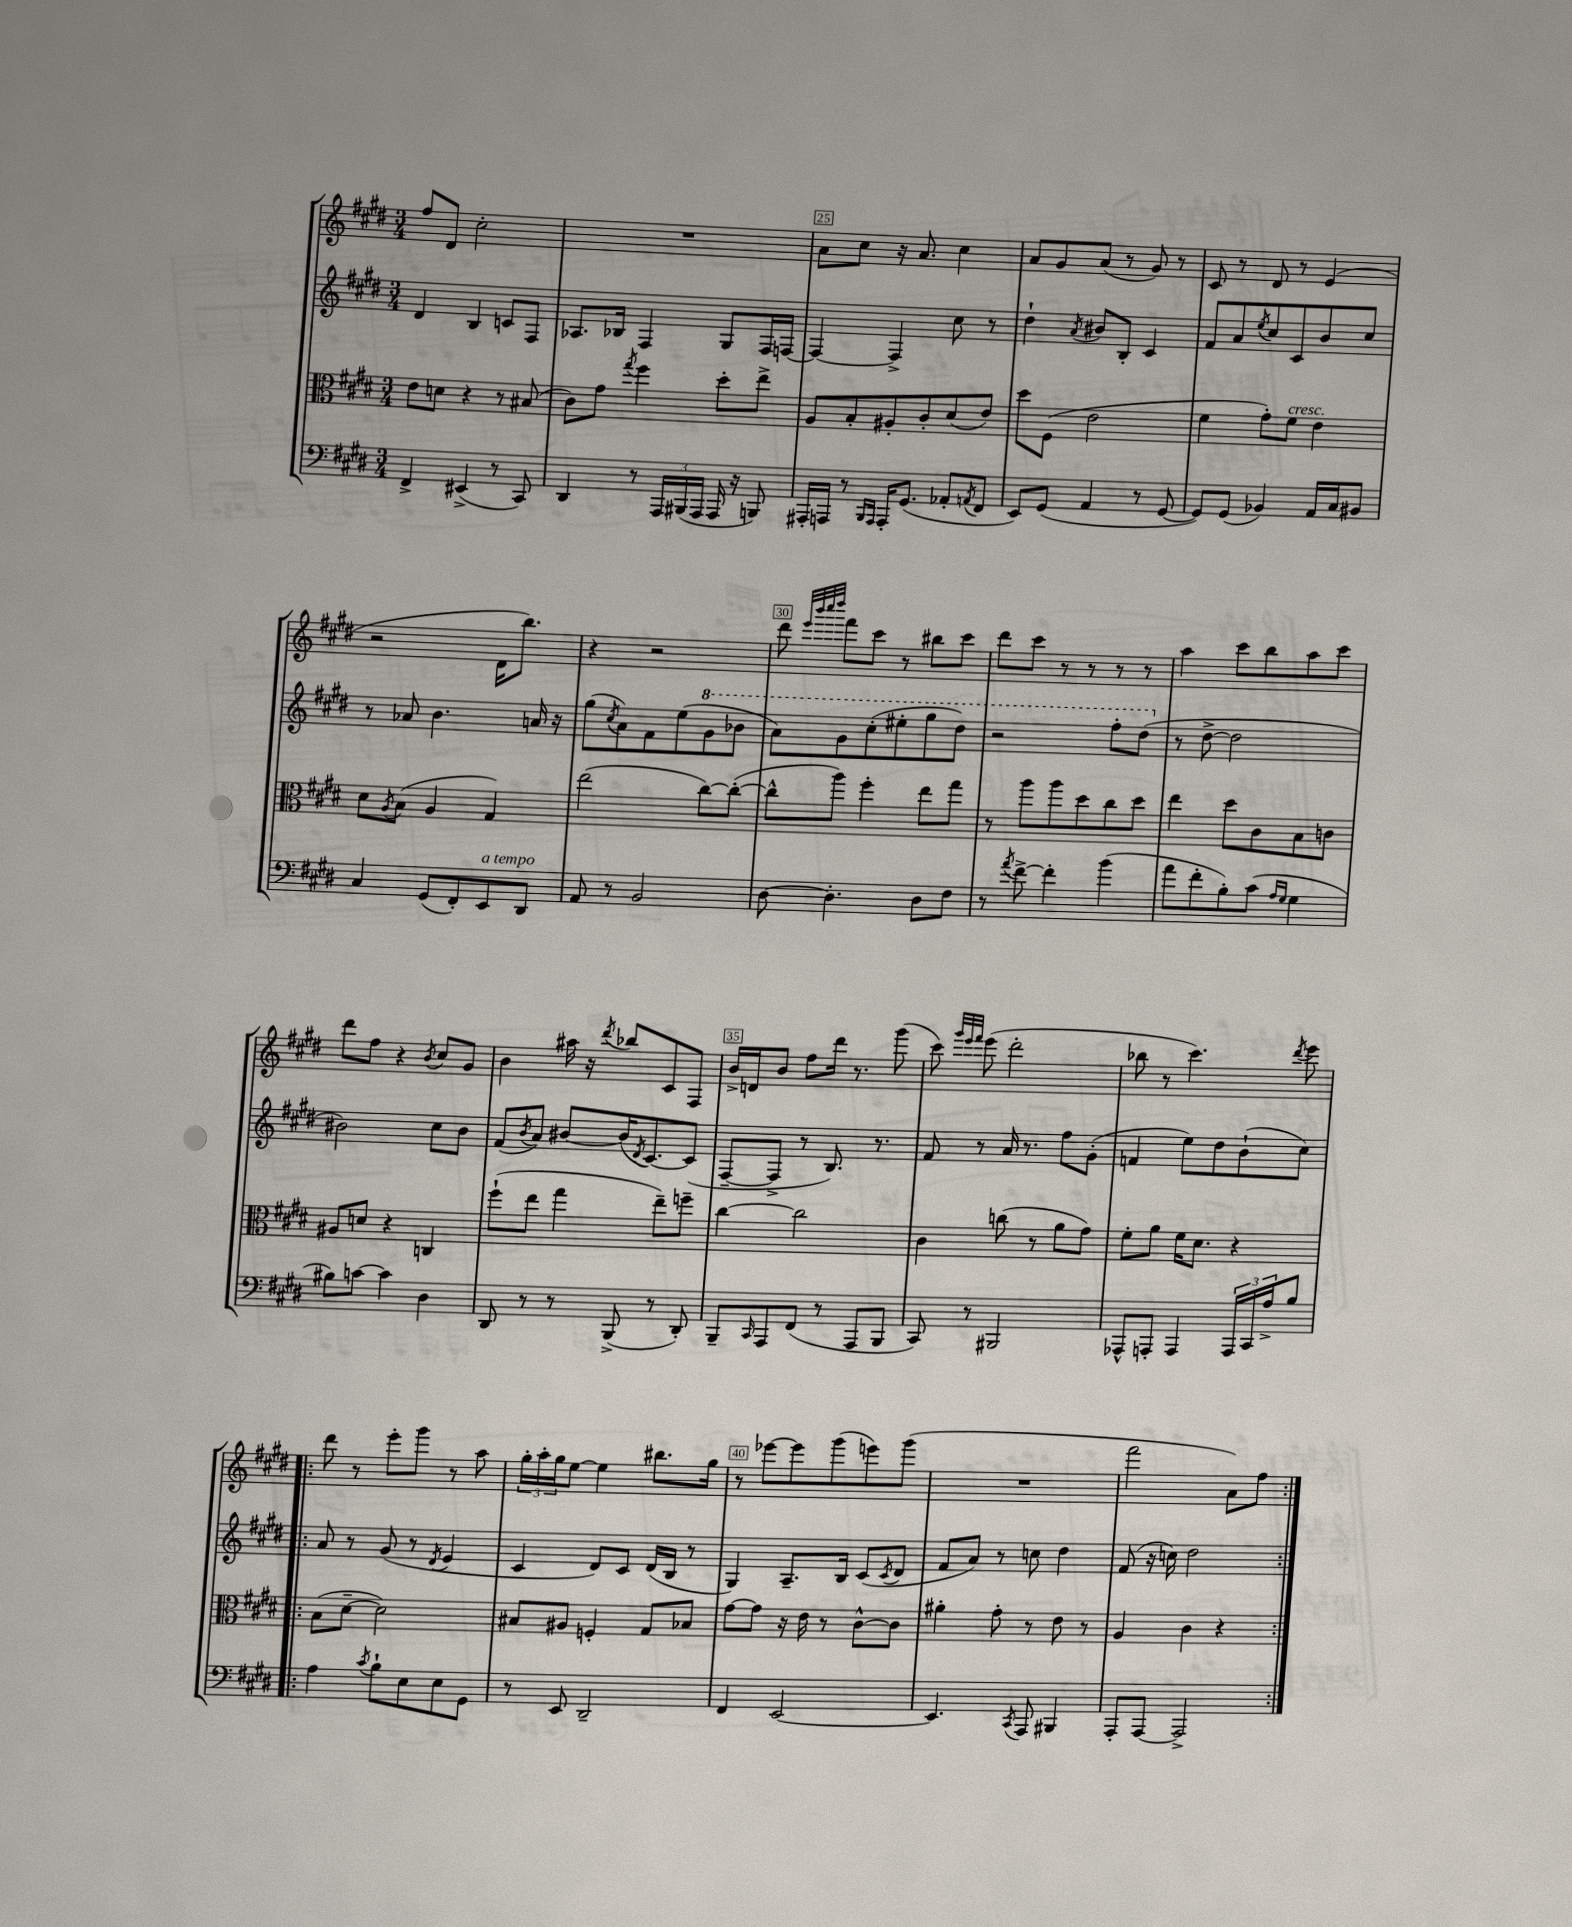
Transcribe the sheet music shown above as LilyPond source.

<<
\new StaffGroup <<
\new Staff = "s0" {
    \clef treble \key e \major \numericTimeSignature \time 3/4
    fis''8 dis'8 cis''2-. |
    R2. |
    a'8 cis''8 r16 a'8. cis''4 |
    a'8 gis'8 a'8( r8 gis'8) r8 |
    cis'8 r8 dis'8 r8 e'4( |
    r2 dis'16 b''8.) |
    r4 r2 |
    dis'''8 \grace { e'''32 b'''32 cis''''32 dis''''32 } fis'''8 cis'''8 r8 bis''8 cis'''8 |
    dis'''8 cis'''8 r8 r8 r8 r8 |
    a''4 cis'''8 b''8 a''8 cis'''8 |
    dis'''8 fis''8 r4 \acciaccatura { b'8 } cis''8 gis'8 |
    b'4 ais''16 r16 \acciaccatura { dis'''8 } bes''8 cis'8 fis8 |
    b'16-> d'16 b'8 fis''8 dis'''16 r8. gis'''8( |
    cis'''8) \grace { gis'''32 e'''32 fis'''32 } e'''8( dis'''2-. |
    bes''8 r8 cis'''4.) \acciaccatura { dis'''8 } e'''8 |
    \repeat volta 2 { dis'''8 r8 e'''8-. gis'''8 r8 a''8 |
    \tuplet 3/2 { gis''16-. a''16-. gis''16 } e''8~ e''4 bis''8. gis''16 |
    r8 ees'''8~ ees'''8 gis'''8( e'''8) gis'''8( |
    R2. |
    fis'''2 a'8) fis''8 | }
}
\new Staff = "s1" {
    \clef treble \key e \major \numericTimeSignature \time 3/4
    dis'4 b4 c'8 fis8 |
    aes8. bes16 fis4 gis8 fis16 f16~ |
    f4~ f4-> cis''8 r8 |
    dis''4-! \acciaccatura { a'8 } bis'8 b8-. cis'4 |
    fis'8 a'8 \acciaccatura { e''8 } cis''8 cis'8 b'8 cis''8 |
    r8 aes'8 b'4. a'16 r16 |
    gis''8( \acciaccatura { cis''8 } a'8) fis'8 e''8( \ottava #1 gis''8 bes''8 |
    a''8) gis''8 cis'''8-.( eis'''8-. gis'''8 dis'''8) |
    r2 fis'''8-. dis'''8( \ottava #0 |
    r8 dis''8~-> dis''2 |
    bis'2) cis''8 bis'8 |
    fis'8( \acciaccatura { b'8 } a'8) bis'8~ bis'16( \acciaccatura { dis'8 } cis'8.~) cis'8( |
    fis8~-- fis8-> r8 b8.) r8. |
    fis'8 r8 a'16 r8. fis''8 gis'8-.( |
    f'4 e''8) dis''8 b'8-!( cis''8) |
    \repeat volta 2 { a'8 r8 gis'8( r8 \acciaccatura { dis'8 } e'4 |
    cis'4 dis'8) cis'8 dis'16( b16 r8 |
    gis4) a8.-- b16 cis'8( \acciaccatura { cis'8 } dis'8 |
    fis'8 a'8) r8 c''8 dis''4 |
    fis'8( r16 c''16) dis''2 | }
}
\new Staff = "s2" {
    \clef alto \key e \major \numericTimeSignature \time 3/4
    e'8 d'8 r4 r8 bis8( |
    cis'8) gis'8 \acciaccatura { gis''8 } fis''4 dis''8-. e''8-> |
    a8 b8-. ais8-. cis'8-. dis'8( e'8) |
    dis''8 fis8( e'2 |
    fis'4 gis'8-.) fis'8^\markup { \italic "cresc." } e'4 |
    dis'8 \acciaccatura { a8 } b8( a4 gis4) |
    e''2( cis''8~) cis''8~-.( |
    cis''8-^ a''8) fis''4-. e''8 gis''8 |
    r8 a''8 a''8 dis''8 cis''8 dis''8 |
    e''4 dis''8 cis'8 b8 c'8 |
    ais8 d'8 r4 c4 |
    fis''8-!( e''8 gis''4 e''8--) f''8-- |
    cis''4~ cis''2 |
    cis'4 c''8( r8 a'8 gis'8) |
    fis'8-. a'8 fis'16 dis'8. r4 |
    \repeat volta 2 { b8( dis'8~-- dis'2) |
    bis8 ais8 f4-. gis8 bes8 |
    gis'8~ gis'8 r16 e'16 r8 cis'8~-^ cis'8 |
    ais'4-. gis'8-. r8 e'8 r8 |
    a4 cis'4 r4 | }
}
\new Staff = "s3" {
    \clef bass \key e \major \numericTimeSignature \time 3/4
    fis,4-> eis,4->( r8 cis,8) |
    dis,4 r8 \tuplet 3/2 { a,,16 bis,,16( a,,16 } a,,16 r16 b,,8) |
    ais,,16-. a,,16 r8 \grace { b,,16 a,,16 } a,,16-. gis,8.( aes,8-. \acciaccatura { a,8 } fis,8 |
    e,8) gis,8( a,4 r8 gis,8~ |
    gis,8) gis,8( bes,4) a,16 cis16 bis,8 |
    cis4 gis,8( fis,8-.) e,8^\markup { \italic "a tempo" } dis,8 |
    a,8 r8 b,2 |
    dis8~ dis4.-. dis8 fis8 |
    r8 \acciaccatura { a'8 } fis'8~-> fis'4-. b'4( |
    a'8 fis'8-. b8-.) cis'8( \grace { a16 gis16 } gis4 |
    bis8) c'8~ c'4 dis4 |
    dis,8 r8 r8 b,,8->( r8 dis,8-.) |
    b,,8-- \grace { cis,16 } a,,8 fis,8( r8 a,,8 b,,8 |
    cis,8) r8 bis,,2 |
    aes,,8-^ a,,8-. a,,4 \tuplet 3/2 { a,,16 cis,16 a16-> } b8 |
    \repeat volta 2 { a4 \acciaccatura { cis'8 } b8-! e8 e8 gis,8 |
    r8 e,8 dis,2-- |
    fis,4 e,2~ |
    e,4. \acciaccatura { cis,8 } a,,8 bis,,4 |
    a,,8-. a,,8~ a,,2-> | }
}
>>
>>
\layout { \context { \Score currentBarNumber = #23 \override BarNumber.break-visibility = ##(#f #t #t) barNumberVisibility = #(every-nth-bar-number-visible 5) \override BarNumber.stencil = #(make-stencil-boxer 0.1 0.3 ly:text-interface::print) } }
